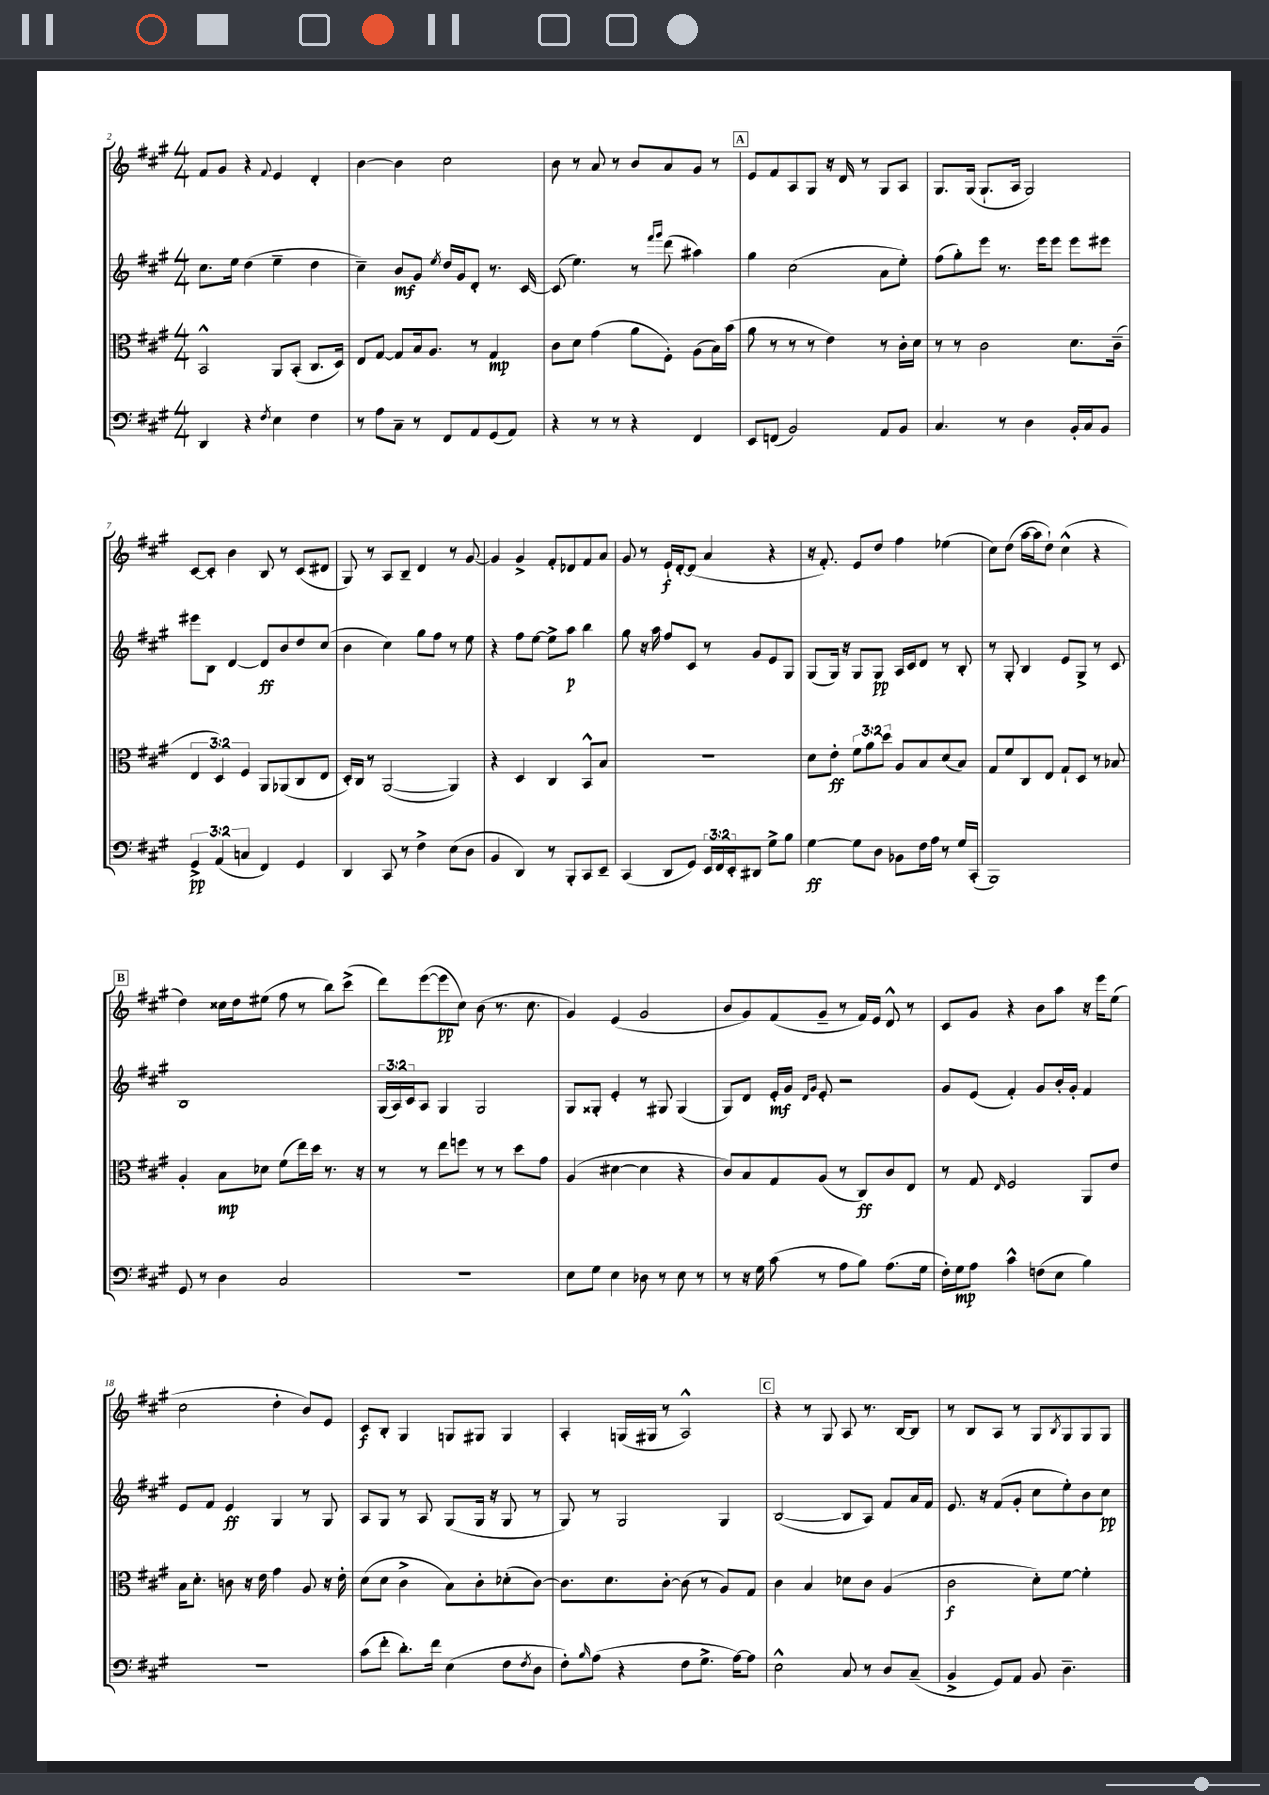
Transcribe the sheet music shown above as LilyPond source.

<<
\new StaffGroup <<
\new Staff = "s0" {
    \clef treble \key a \major \numericTimeSignature \time 4/4
    fis'8 gis'8 r4 \appoggiatura { fis'8 } e'4 d'4-. |
    b'4~ b'4 cis''2 |
    b'8 r8 a'8 r8 b'8 a'8 gis'8 r8 |
    \mark \markup { \box "A" } e'8 fis'8 a8 gis8 r16 d'16 r8 gis8 a8 |
    gis8. gis16( gis8.-! a16 gis2) |
    cis'8~ cis'8-. b'4 b8 r8 cis'8( dis'8 |
    gis8) r8 a8 b8-- d'4 r8 gis'8~ |
    gis'4 gis'4-> fis'8-. des'8 fis'8 a'8 |
    gis'8 r8 e'16-!\f d'16~-. d'8( a'4 r4 |
    r16 fis'8.-.) e'8 d''8 fis''4 ees''4( |
    cis''8) d''8( a''16~ a''16 d''8-!) cis''4-^( r4 |
    \mark \markup { \box "B" } d''4) cisis''16 d''16 eis''8( fis''8 r8 b''8) cis'''8->( |
    d'''8) e'''8~( e'''8\pp cis''8) b'8( r8. cis''8. |
    gis'4) e'4( gis'2 |
    b'8 gis'8) fis'8( gis'8-- r8 fis'16) e'16 d'8-^ r8 |
    cis'8 gis'8 r4 b'8 a''8 r16 e'''16 e''8( |
    cis''2 d''4-. b'8) e'8 |
    cis'8\f b8-. gis4 g8 gis8 gis4 |
    a4-. g16( gis16 r8 a2-^) |
    \mark \markup { \box "C" } r4 r8 gis8 a8 r8. b16~ b8 |
    r8 b8 a8 r8 gis8 \acciaccatura { b8 } gis8 gis8 gis8 \bar "|." |
}
\new Staff = "s1" {
    \clef treble \key a \major \numericTimeSignature \time 4/4 \override Staff.TupletNumber.text = #tuplet-number::calc-fraction-text
    cis''8. e''16 d''4( e''4-- d''4 |
    cis''4--) b'8\mf gis'8 \acciaccatura { e''8 } d''16 gis'16 d'8-. r8. cis'16~ |
    cis'8( e''4.) r8 \grace { fis'''16 gis'''16 } d'''8( ais''4) |
    \mark \markup { \box "A" } gis''4 cis''2( a'8 e''8-.) |
    fis''8( gis''8-.) e'''8 r8. e'''16 e'''8 e'''8 eis'''8 |
    eis'''8 b8 d'4~ d'8\ff b'8 d''8 cis''8( |
    b'4 cis''4) gis''8 fis''8 r8 e''8 |
    r4 fis''8 e''8~ e''8-> a''8\p b''4 |
    gis''8 r16 a''16 fis''8 cis'8 r8 gis'8 e'8 gis8 |
    gis8( gis16) r16 gis8 gis8\pp a16 cis'16 d'8 r8 b8-. |
    r8 gis8-. b4 e'8 gis8-> r8 cis'8 |
    \mark \markup { \box "B" } b1 |
    \tuplet 3/2 { gis16( a16) cis'16 } a8 gis4 gis2 |
    gis8 gisis8-. e'4-. r8 gis8 gis4( |
    gis8) d'8 e'16-.\mf gis'16 \grace { d'16 gis'16 } e'8-. r2 |
    gis'8 e'8( fis'4-.) gis'8 b'16-. gis'16-. fis'4 |
    e'8 fis'8 e'4\ff gis4 r8 gis8 |
    a8 gis8 r8 a8 gis8( gis16 r16 gis8 r8 |
    gis8) r8 gis2 gis4 |
    \mark \markup { \box "C" } b2~( b8 a8) fis'8 a'16 fis'16 |
    e'8. r16 fis'8( gis'8-. cis''8 e''8-.) b'8 cis''8\pp \bar "|." |
}
\new Staff = "s2" {
    \clef alto \key a \major \numericTimeSignature \time 4/4 \override Staff.TupletNumber.text = #tuplet-number::calc-fraction-text
    b,2-^ a,8 b,8-.( cis8. d16) |
    e8 gis8~ gis8 b16 a8. r8 gis4\mp |
    cis'8 d'8 gis'4( a'8 fis8-.) a8( b16) b'16( |
    \mark \markup { \box "A" } a'8 r8 r8 r8 e'4) r8 cis'16-. d'16 |
    r8 r8 cis'2 d'8. cis'16--( |
    \tuplet 3/2 { e4 d4) fis4 } a,8 aes,8( cis8 e8 |
    d16-.) cis16 r8 a,2~( a,4) |
    r4 d4 cis4 b,8-^ b8 |
    r1 |
    d'8 e'8-.\ff \tuplet 3/2 { fis'8 a'8 d''8 } a8 b8 d'8( b8) |
    gis8 fis'8 cis8 e8 gis8-! d8 r8 bes8 |
    \mark \markup { \box "B" } a4-. b8\mp des'8 fis'8( e''16) d''16 r8. r16 |
    r8 r8 e''8 f''8 r8 r8 d''8 gis'8 |
    a4( dis'4~ dis'4 r4 |
    cis'8) b8 gis8 a8( r8 cis8\ff) cis'8 e8 |
    r8 gis8 \grace { e16 } fis2 a,8 e'8 |
    b16 d'8.-. c'8 r16 e'16 gis'4 a8 r16 e'16-. |
    d'8( d'8 cis'4-> b8) cis'8-. des'8-.( cis'8~) |
    cis'8. d'8. cis'8~-. cis'8( r8 a8) gis8 |
    \mark \markup { \box "C" } cis'4 b4 des'8 cis'8 a4( |
    cis'2\f d'8-.) fis'8~ fis'4-. \bar "|." |
}
\new Staff = "s3" {
    \clef bass \key a \major \numericTimeSignature \time 4/4 \override Staff.TupletNumber.text = #tuplet-number::calc-fraction-text
    d,4 r4 \acciaccatura { fis8 } e4 fis4 |
    r8 a8 cis8-- r8 fis,8 a,8 gis,8( a,8) |
    r4 r8 r8 r4 fis,4 |
    \mark \markup { \box "A" } e,8 f,8( b,2) a,8 b,8 |
    cis4. r8 d4 b,16-. cis16 b,8 |
    \tuplet 3/2 { gis,4->\pp a,4( c4 } fis,4) gis,4 |
    d,4 cis,8 r8 fis4-> e8( d8 |
    b,4 d,4) r8 b,,8-. cis,8 e,8-- |
    cis,4( d,8 gis,8) \tuplet 3/2 { e,16 fis,16 e,16-. } dis,8 gis8-> b8 |
    gis4~\ff gis8 d8 bes,8 fis16 a16 r8 gis16 cis,16-.( |
    b,,1) |
    \mark \markup { \box "B" } gis,8 r8 d4 cis2 |
    R1 |
    e8 gis8 e4 des8 r8 e8 r8 |
    r8 r16 gis16 cis'8( r8 a8 b8) a8.( gis16 |
    fis16-.) gis16\mp a8 cis'4-^ f8( e8 b4) |
    R1 |
    cis'8( fis'8-. d'8.-.) fis'16 e4( fis8 \acciaccatura { fis8 } d8 |
    fis8-.) \grace { b16 } a8( r4 fis8 gis8.-> a16~) a8 |
    \mark \markup { \box "C" } e2-^ cis8 r8 d8 cis8--( |
    b,4-> gis,8) a,8 b,8 d4.-- \bar "|." |
}
>>
>>
